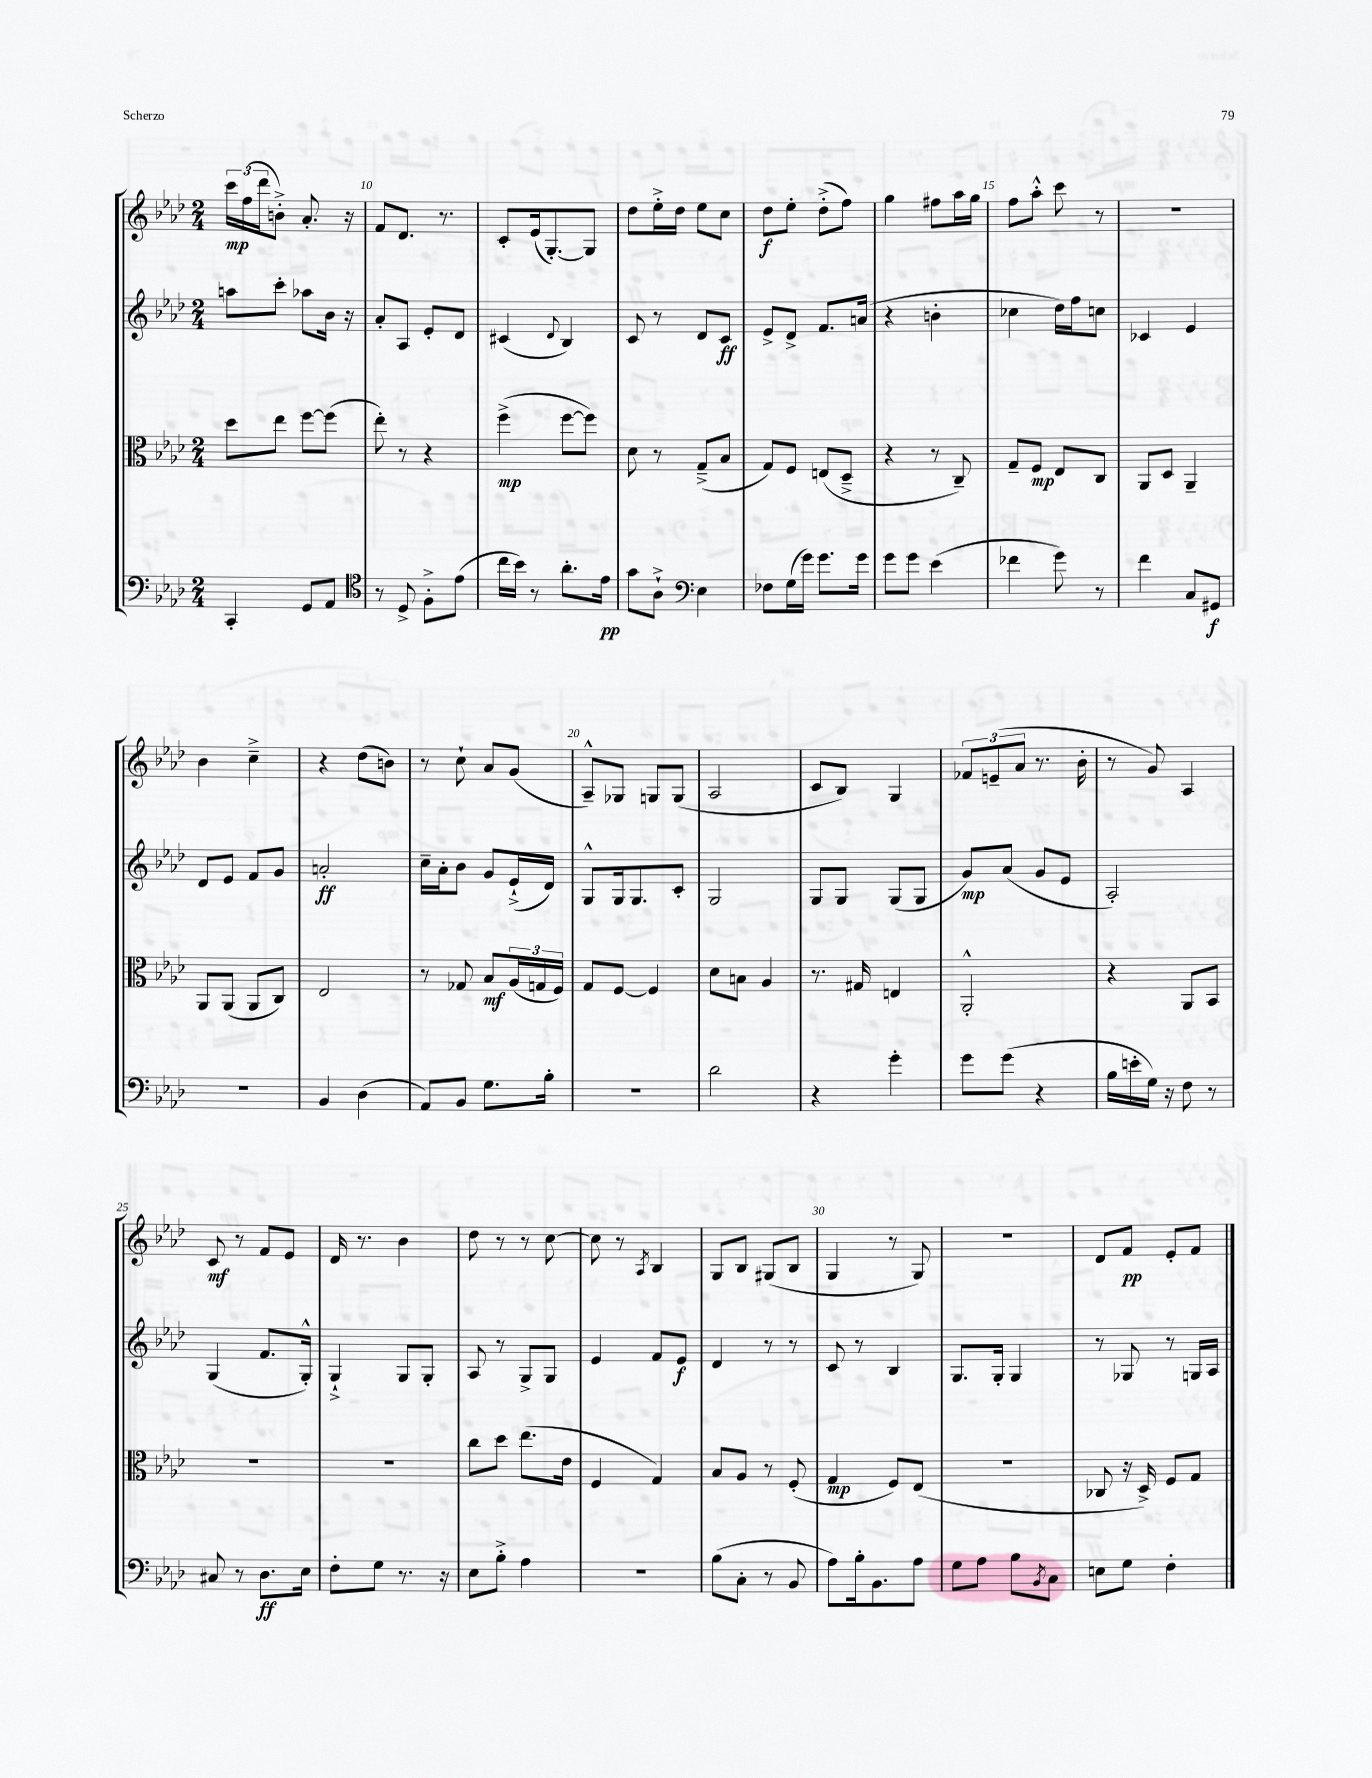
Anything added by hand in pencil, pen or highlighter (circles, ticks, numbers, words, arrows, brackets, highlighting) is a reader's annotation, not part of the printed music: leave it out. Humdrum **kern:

**kern	**kern	**kern	**kern
*staff4	*staff3	*staff2	*staff1
*clefF4	*clefC3	*clefG2	*clefG2
*k[b-e-a-d-]	*k[b-e-a-d-]	*k[b-e-a-d-]	*k[b-e-a-d-]
*M2/4	*M2/4	*M2/4	*M2/4
4CC'	8dd-	8aa	24ccc
.	.	.	(24ff
.	.	.	24ddd-
.	8ee-	8ccc'	8b'^)
8GG	[8ff	8aa-	8.a-'
8AA-	(8ff]	16b-	.
.	.	16r	16r
=	=	=	=
*clefC4	*	*	*
8r	8ee-')	8a-'	8f
8D-^	8r	8A-	8.d-
8F'^	4r	8e-'	.
.	.	.	8.r
(8e-	.	8d-	.
=	=	=	=
16cc	(4ff^	(4c#	8c'
16b-)	.	.	.
8r	.	.	(16e-
.	.	.	[8.G')
.	.	8qqd-	.
8.a-'	[8ff	4B-)	.
.	8ff])	.	8G]
16e-	.	.	.
=	=	=	=
8g	8d-	8c	8dd-
8A-`^	8r	8r	16ee-'^
.	.	.	16dd-
*clefF4	*	*	*
4E-	(8G~^	8d-	8ee-
.	8B-	8c	8cc
=	=	=	=
8F-	8G)	8e-^	8dd-
(16G	8F	8d-^	8ee-'
16g)	.	.	.
8.g	(8E	8.f	(8dd-'^
.	8D-~^	.	8ff)
16g	.	(16a	.
=	=	=	=
8g	4r	4r	4gg
8g	.	.	.
(4e-	8r	4b'	8ff#
.	8C~)	.	16aa-
.	.	.	16gg
=	=	=	=
4f-	8G~	4cc-	8ff
.	8F	.	8aa-'^^
8g)	8E-	16dd-)	8ccc
.	.	16ff	.
8r	8C	8cc	8r
=	=	=	=
4f	8AA-	4c-	2r
.	8D-	.	.
8C	4AA-~	4e-	.
8GG#	.	.	.
=	=	=	=
2r	8AA-	8d-	4b-
.	(8AA-	8e-	.
.	8AA-	8f	4cc~^
.	8C)	8g	.
=	=	=	=
4BB-	2E-	2a'	4r
(4D-	.	.	(8dd-
.	.	.	8b)
=	=	=	=
8AA-)	8r	16cc~	8r
.	.	16a-'	.
8BB-	8G-	8b-	8cc`
8.G	8B-	8g	8a-
.	(24A-	(16e-`^	(8g
.	24G	.	.
16B-'	.	16d-)	.
.	24F)	.	.
=	=	=	=
2r	8G	8G^^	8A-~^^)
.	[8F	16G	8G-
.	.	8.G	.
.	4F]	.	8G
.	.	8c'	(8G
=	=	=	=
2d-	8d-	2G	2A-
.	8B	.	.
.	4A-	.	.
=	=	=	=
4r	8.r	8G	8c
.	.	8G	8B-)
.	16G#	.	.
4g'	4E	(8G	4G
.	.	8G	.
=	=	=	=
8g	2AA-'^^	8g)	12f-
.	.	.	(12e~
(8g	.	(8a-	.
.	.	.	12a-
4r	.	8g	8.r
.	.	8e-	.
.	.	.	16b-'
=	=	=	=
16B-	4r	2A-')	8r
16e'	.	.	.
16G)	.	.	8g)
16r	.	.	.
8F	8AA-	.	4A-
8r	8BB-	.	.
=	=	=	=
8C#	2r	(4G	8c
8r	.	.	8r
8.D-	.	8.f	8f
.	.	.	8e-
16E-	.	16G'^^)	.
=	=	=	=
8F'	2r	4G`^	16d-
.	.	.	8.r
8G	.	.	.
8.r	.	8G	4b-
.	.	8G'	.
16r	.	.	.
=	=	=	=
8E-	8cc	8A-	8dd-
8B-'^	8dd-	8r	8r
4A-	(8.ee-	8G^	8r
.	.	8G	[8cc
.	16e-	.	.
=	=	=	=
2r	4F	4e-	8cc]
.	.	.	8r
.	.	.	8qA-
.	4G)	8f	4B-
.	.	8e-	.
=	=	=	=
(8B-	8B-	4d-	8G
8C'	8A-	.	8B-
8r	8r	8r	(8G#
8BB-	(8F'	8r	8B-
=	=	=	=
8A-)	4G	8c	4G
16B-'	.	8r	.
8.BB-	.	.	.
.	8F)	4B-	8r
8A-	(8E-	.	8G)
=	=	=	=
8G	2r	8.G	2r
8A-	.	.	.
.	.	16G'	.
8B-	.	4G	.
8qBB-	.	.	.
8C	.	.	.
=	=	=	=
8E	8C-	8r	8d-
8G	16r	8G-	8f
.	16D-^)	.	.
4F'	8F	8r	8e-'
.	8G	16G	8f
.	.	16A-	.
==	==	==	==
*-	*-	*-	*-
